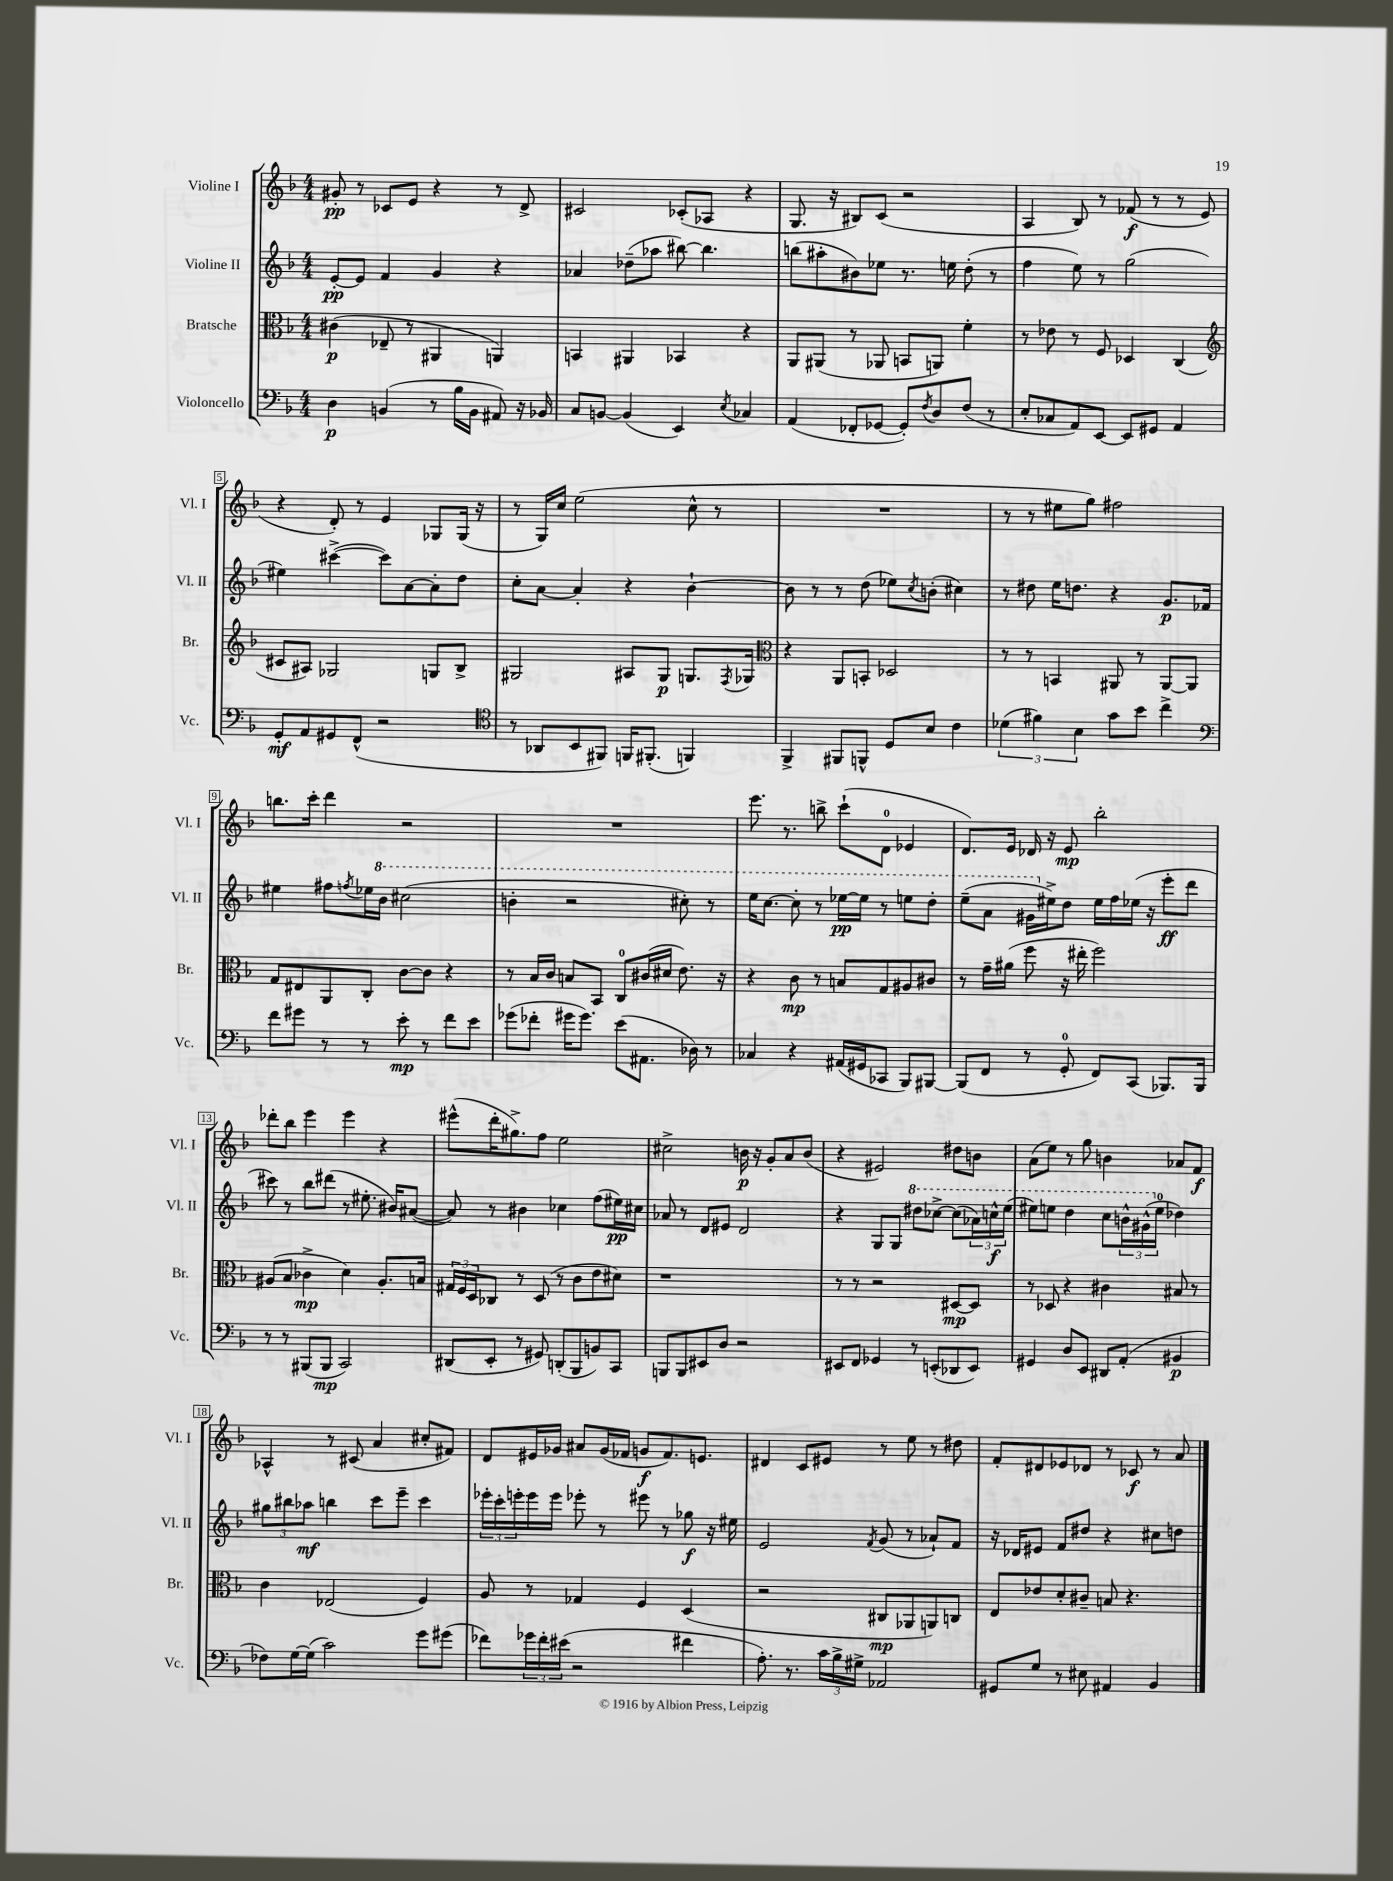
<<
\new StaffGroup <<
\new Staff = "s0" \with { instrumentName = "Violine I" shortInstrumentName = "Vl. I" } {
    \clef treble \key f \major \numericTimeSignature \time 4/4
    gis'8-.\pp r8 ces'8 e'8 r4 r8 d'8-> |
    cis'2 ces'8-.( aes8 r4 |
    g8. r16 bis8) c'8( r2 |
    a4 bes8) r8 fes'8\f( r8 r8 e'8 |
    r4 d'8-.) r8 e'4 ges8 ges16( r16 |
    r8 g16) c''16 e''2( c''8-^ r8 |
    R1 |
    r8 r8 eis''8 g''8) fis''2 |
    b''8. c'''16-. d'''4 r2 |
    R1 |
    e'''8. r8. b''8-> c'''8-!( d'8-0 ees'4 |
    d'8.) e'16 des'16 r16 e'8\mp bes''2-. |
    des'''8-. bes''8 e'''4 e'''4 r4 |
    eis'''8-^( d'''16-. gis''8.->) f''8 e''2 |
    cis''2-> b'16\p r16 g'8-. a'8 b'8( |
    r4 eis'2) dis''8 b'8 |
    a'8( e''8) r8 g''8 b'4 aes'8 f'8\f |
    aes4-^ r8 cis'8( a'4 cis''8-. fis'8) |
    d'8 eis'16 ges'16 ais'8 ges'16( fes'16 g'8\f fes'8.) e'8. |
    dis'4 c'8 eis'8 r8 e''8 r8 dis''8 |
    f'8-. dis'8 ees'8 des'8 r8 ces'8\f r8 a'8 \bar "|." |
}
\new Staff = "s1" \with { instrumentName = "Violine II" shortInstrumentName = "Vl. II" } {
    \clef treble \key f \major \numericTimeSignature \time 4/4
    e'8~-.\pp e'8 f'4 g'4 r4 |
    aes'4 des''8--( aes''8 bis''8~) bis''4. |
    b''8( ais''8-. bis'8) ees''8 r8. e''16 d''8-.( r8 |
    f''4 e''8) r8 g''2( |
    eis''4) cis'''4~->( cis'''8) a'8~ a'8-. d''8 |
    c''8-. a'8~ a'4-. r4 bes'4~-! |
    bes'8 r8 r8 d''8( ees''8) \acciaccatura { c''8 } b'8-.( cis''4) |
    r8 dis''8 e''16 d''8. r4 g'8.\p fes'16 |
    eis''4 fis''8 \acciaccatura { f''8 } ees''16 \ottava #1 bes''16 cis'''2( |
    b''4-. r2 cis'''8-.) r8 |
    e'''16 c'''8.~ c'''8-. r8 ees'''16~\pp ees'''16 r8 e'''8 d'''8-. |
    e'''8--( a''8 gis''16 \ottava #0 eis''16->) d''8 eis''16 f''16 ees''16( r16 e'''8-.\ff d'''8 |
    cis'''8) r8 bes''8 dis'''8( r8 eis''8.-. bis'16) ais'8~( |
    ais'8) r8 bis'4 ces''4 f''8( eis''16\pp) cis''16 |
    aes'8 r8 d'8 eis'8 d'2 |
    r4 g8 g8 \ottava #1 dis'''8 ces'''8~-> ces'''8( \tuplet 3/2 { aes''16) c'''16-^\f e'''16( } |
    eis'''8) e'''8 d'''4 c'''8 \tuplet 3/2 { b''16-^ gis''16-^( \ottava #0 e''16-0 } des''4) |
    \tuplet 3/2 { gis''8 bis''8 aes''8\mf } b''4 c'''8 e'''8-- c'''4 |
    \tuplet 3/2 { ees'''16-. c'''16-. e'''16-. } e'''16 e'''16 ees'''8-. r8 eis'''8 r8 ges''8\f r16 eis''16 |
    e'2 \acciaccatura { f'8 } g'8( r8 aes'8-!) f'8 |
    r16 des'16 eis'8 f'8 dis''8 r4 cis''8 d''8 \bar "|." |
}
\new Staff = "s2" \with { instrumentName = "Bratsche" shortInstrumentName = "Br." } {
    \clef alto \key f \major \numericTimeSignature \time 4/4
    cis'4\p( ees8-- r8 ais,4 a,4) |
    b,4 ais,4 bes,4 r4 |
    a,8 ais,8( r8 aes,8 b,8 a,8) f'4-. |
    r8 ees'8 r8 f8 des4 c4( |
    \clef treble cis'8 ais8) ges2 g8 bes8-> |
    gis2 ais8 gis8\p g8. \acciaccatura { f8 } ges16 |
    \clef alto r4 a,8 b,8-. des2 |
    r8 r8 b,4 ais,8 r8 ais,8~ ais,8 |
    g8 eis8 a,8 c8-. c'8~ c'8 r4 |
    r8 bes16 c'16 b8 bes,8 c8-0 cis'16( dis'16 e'8.) r16 |
    r4 c'8\mp r8 b8 g8 ais8 cis'8 |
    r8 g'16-- ais'16( f''8 r16 eis''16-. f''2) |
    ais8( bes8 ces'4->\mp d'4) ais8.-. b16 |
    \tuplet 3/2 { gis16 f16 d16 } ces8 r8 d8( r8 c'8 e'8 dis'8) |
    r1 |
    r8 r8 r2 dis8~\mp dis8 |
    r8 des8 r4 cis'4 bis8 r8 |
    c'4 ees2( f4) |
    a8 r8 ges4 f4 d4( |
    r2 cis8\mp aes,8 a,8) c8 |
    e8 ees'8 d'8-. cis'8-- b8 r4. \bar "|." |
}
\new Staff = "s3" \with { instrumentName = "Violoncello" shortInstrumentName = "Vc." } {
    \clef bass \key f \major \numericTimeSignature \time 4/4
    d4\p b,4( r8 bes16 b,16 ais,8) r16 bes,16 |
    c8 b,8~ b,4( e,4) \acciaccatura { e8 } ces4 |
    a,4( fes,8-. ges,8~ ges,8-.) \acciaccatura { f8 } d8 f8( r8 |
    e8-. ces8 a,8) e,8~ e,8 gis,8 a,4 |
    g,8-.\mf a,8 gis,8 f,8-^( r2 |
    \clef tenor r8 aes,8 bes,8 fis,8) f,16 fis,8.-.( f,4) |
    f,4-> fis,8 f,8-^ d8 bes8 c'4 |
    \tuplet 3/2 { des'4( fis'4) bes4 } g'8 bes'8 c''4-> |
    \clef bass f'8 gis'8 r8 r8 e'8-.\mp r8 f'8 e'8 |
    ges'8( fes'8-. gis'16 gis'8.) e'8( ais,8. des16) r8 |
    ces4 r4 ais,16( gis,16 ces,8 bes,,8) bis,,8~ |
    bis,,8( f,8 r8 g,8-0-. f,8) c,8( bes,,8.) bes,,16 |
    r8 r8 bis,,8( bis,,8\mp c,2) |
    dis,8( e,8-. r8 gis,8) d,8-.( bes,,8 b,8) c,8 |
    b,,8 b,,8 eis,8 d8 r2 |
    eis,8 f,8 ges,4 r8 e,8-.( des,8 e,8) |
    gis,4 d8 e,8 dis,8 a,8-.( bis,4\p |
    fes8) g16~ g16( c'2) g'8 gis'8( |
    fes'8) \tuplet 3/2 { ges'16 fes'16-. eis'16( } r2 fis'4 |
    a8.-.) r8. \tuplet 3/2 { c'16 bes16-> gis16-> } aes,2 |
    gis,8 g8 r8 eis8 ais,4 bes,4 \bar "|." |
}
>>
>>
\layout { \context { \Score \override BarNumber.stencil = #(make-stencil-boxer 0.1 0.3 ly:text-interface::print) } }
